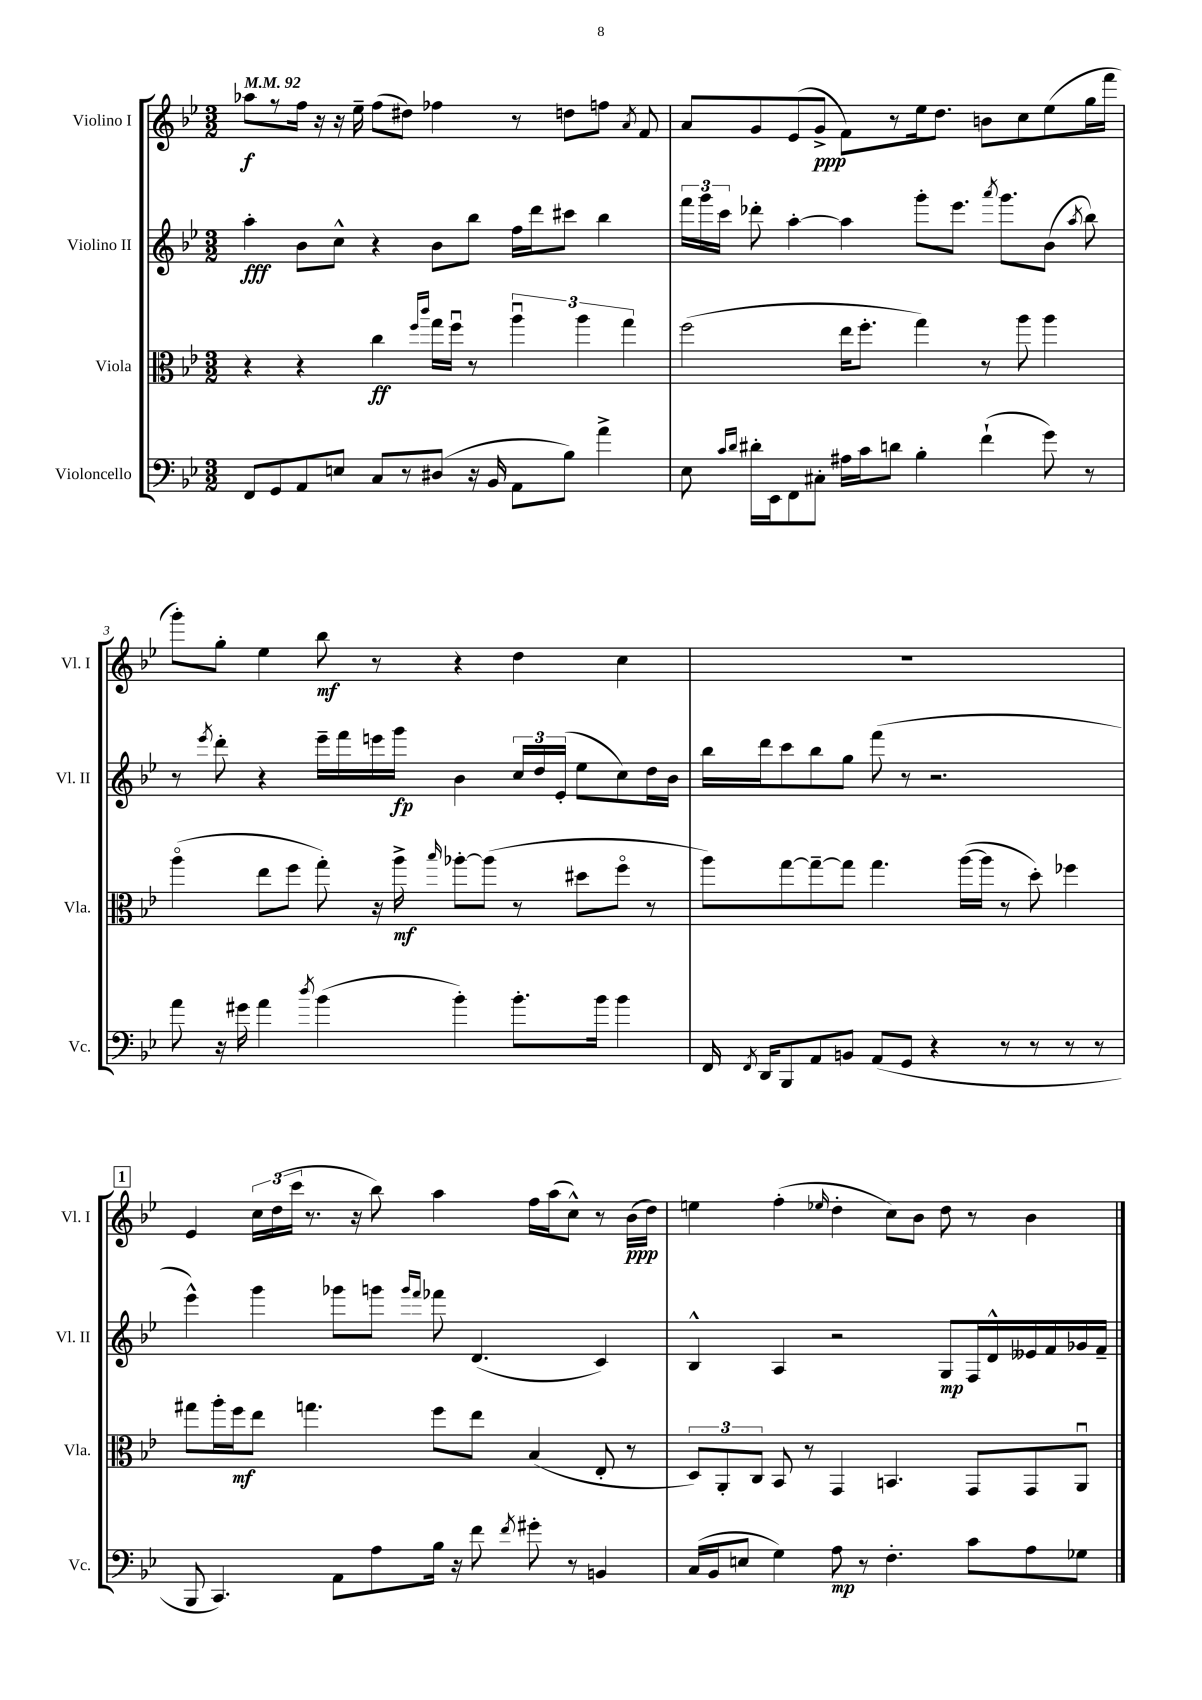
<<
\new StaffGroup <<
\new Staff = "s0" \with { instrumentName = "Violino I" shortInstrumentName = "Vl. I" } {
    \clef treble \key bes \major \numericTimeSignature \time 3/2 \tempo 4 = 92
    \autoBeamOff aes''8[\f r8 f''16] r16 r16 ees''16-- f''8[( dis''8]) fes''4 r8 d''8[ f''8] \acciaccatura { a'8 } f'8 |
    a'8[ g'8 ees'8( g'8]->\ppp f'8[) r8 ees''16 d''8.] b'8[ c''8 ees''8( g''16 f'''16] |
    g'''8[-.) g''8]-. ees''4 bes''8\mf r8 r4 d''4 c''4 |
    R1. |
    \mark \markup { \box "1" } ees'4 \tuplet 3/2 { c''16[ d''16( c'''16] } r8. r16 bes''8) a''4 f''16[ a''16( c''8]-^) r8 bes'16[\ppp( d''16]) |
    e''4 f''4-.( \grace { ees''16 } d''4-. c''8[) bes'8] d''8 r8 bes'4 \bar "|." |
}
\new Staff = "s1" \with { instrumentName = "Violino II" shortInstrumentName = "Vl. II" } {
    \clef treble \key bes \major \numericTimeSignature \time 3/2
    \autoBeamOff a''4-.\fff bes'8[ c''8]-^ r4 bes'8[ bes''8] f''16[ d'''16 cis'''8] bes''4 |
    \tuplet 3/2 { f'''16[ g'''16 c'''16] } des'''8-. a''4~-. a''4 g'''8[-. ees'''8.] \acciaccatura { a'''8 } g'''8.[ bes'8]( \acciaccatura { a''8 } bes''8) |
    r8 \acciaccatura { ees'''8 } d'''8-. r4 ees'''16[-- f'''16 e'''16 g'''16]\fp bes'4 \tuplet 3/2 { c''16[ d''16 ees'16]-.( } ees''8[ c''8) d''16 bes'16] |
    bes''16[ d'''16 c'''8 bes''8 g''8] f'''8( r8 r2. |
    \mark \markup { \box "1" } ees'''4-^) g'''4 ges'''8[ g'''8] \grace { g'''16[ f'''16] } fes'''8 d'4.( c'4) |
    bes4-^ a4 r2 g8[\mp f16 d'16-^ eeses'16 f'16 ges'16 f'16]-- \bar "|." |
}
\new Staff = "s2" \with { instrumentName = "Viola" shortInstrumentName = "Vla." } {
    \clef alto \key bes \major \numericTimeSignature \time 3/2
    \autoBeamOff r4 r4 c''4\ff \grace { f''16[ c'''16] } g''16[ f''16]\downbow r8 \tuplet 3/2 { a''4\downbow a''4 g''4 } |
    f''2( ees''16[ f''8.]-. g''4) r8 a''8 a''4 |
    a''4\flageolet( ees''8[ f''8] g''8-.) r16 a''16->\mf \grace { bes''16 } aes''8[~-. aes''8]( r8 dis''8[ f''8]\flageolet r8 |
    a''8[) g''8~ g''8~-- g''8] g''4. a''16[~( a''16] r8 d''8-.) fes''4 |
    \mark \markup { \box "1" } gis''8[ a''16-. f''16\mf ees''8] g''4. f''8[ ees''8] bes4( ees8-. r8 |
    \tuplet 3/2 { d8[) a,8-. c8] } bes,8 r8 g,4 b,4. g,8[ g,8 a,8]\downbow \bar "|." |
}
\new Staff = "s3" \with { instrumentName = "Violoncello" shortInstrumentName = "Vc." } {
    \clef bass \key bes \major \numericTimeSignature \time 3/2
    \autoBeamOff f,8[ g,8 a,8 e8] c8[ r8 dis8]( r16 bes,16 a,8[ bes8]) a'4-> |
    ees8 \grace { c'16[ d'16] } dis'16[-. ees,16 f,8 cis8]-. ais16[ c'16 d'8] bes4-. f'4-!( g'8) r8 |
    a'8 r16 gis'16 a'4 \acciaccatura { d''8 } bes'4( bes'4-.) bes'8.[-. bes'16] bes'4 |
    f,16 \acciaccatura { f,8 } d,16[ bes,,8 a,8 b,8] a,8[( g,8] r4 r8 r8 r8 r8 |
    \mark \markup { \box "1" } bes,,8 c,4.) a,8[ a8 bes16] r16 f'8 \acciaccatura { f'8 } gis'8-. r8 b,4 |
    c16[( bes,16 e8] g4) a8\mp r8 f4.-. c'8[ a8 ges8] \bar "|." |
}
>>
>>
